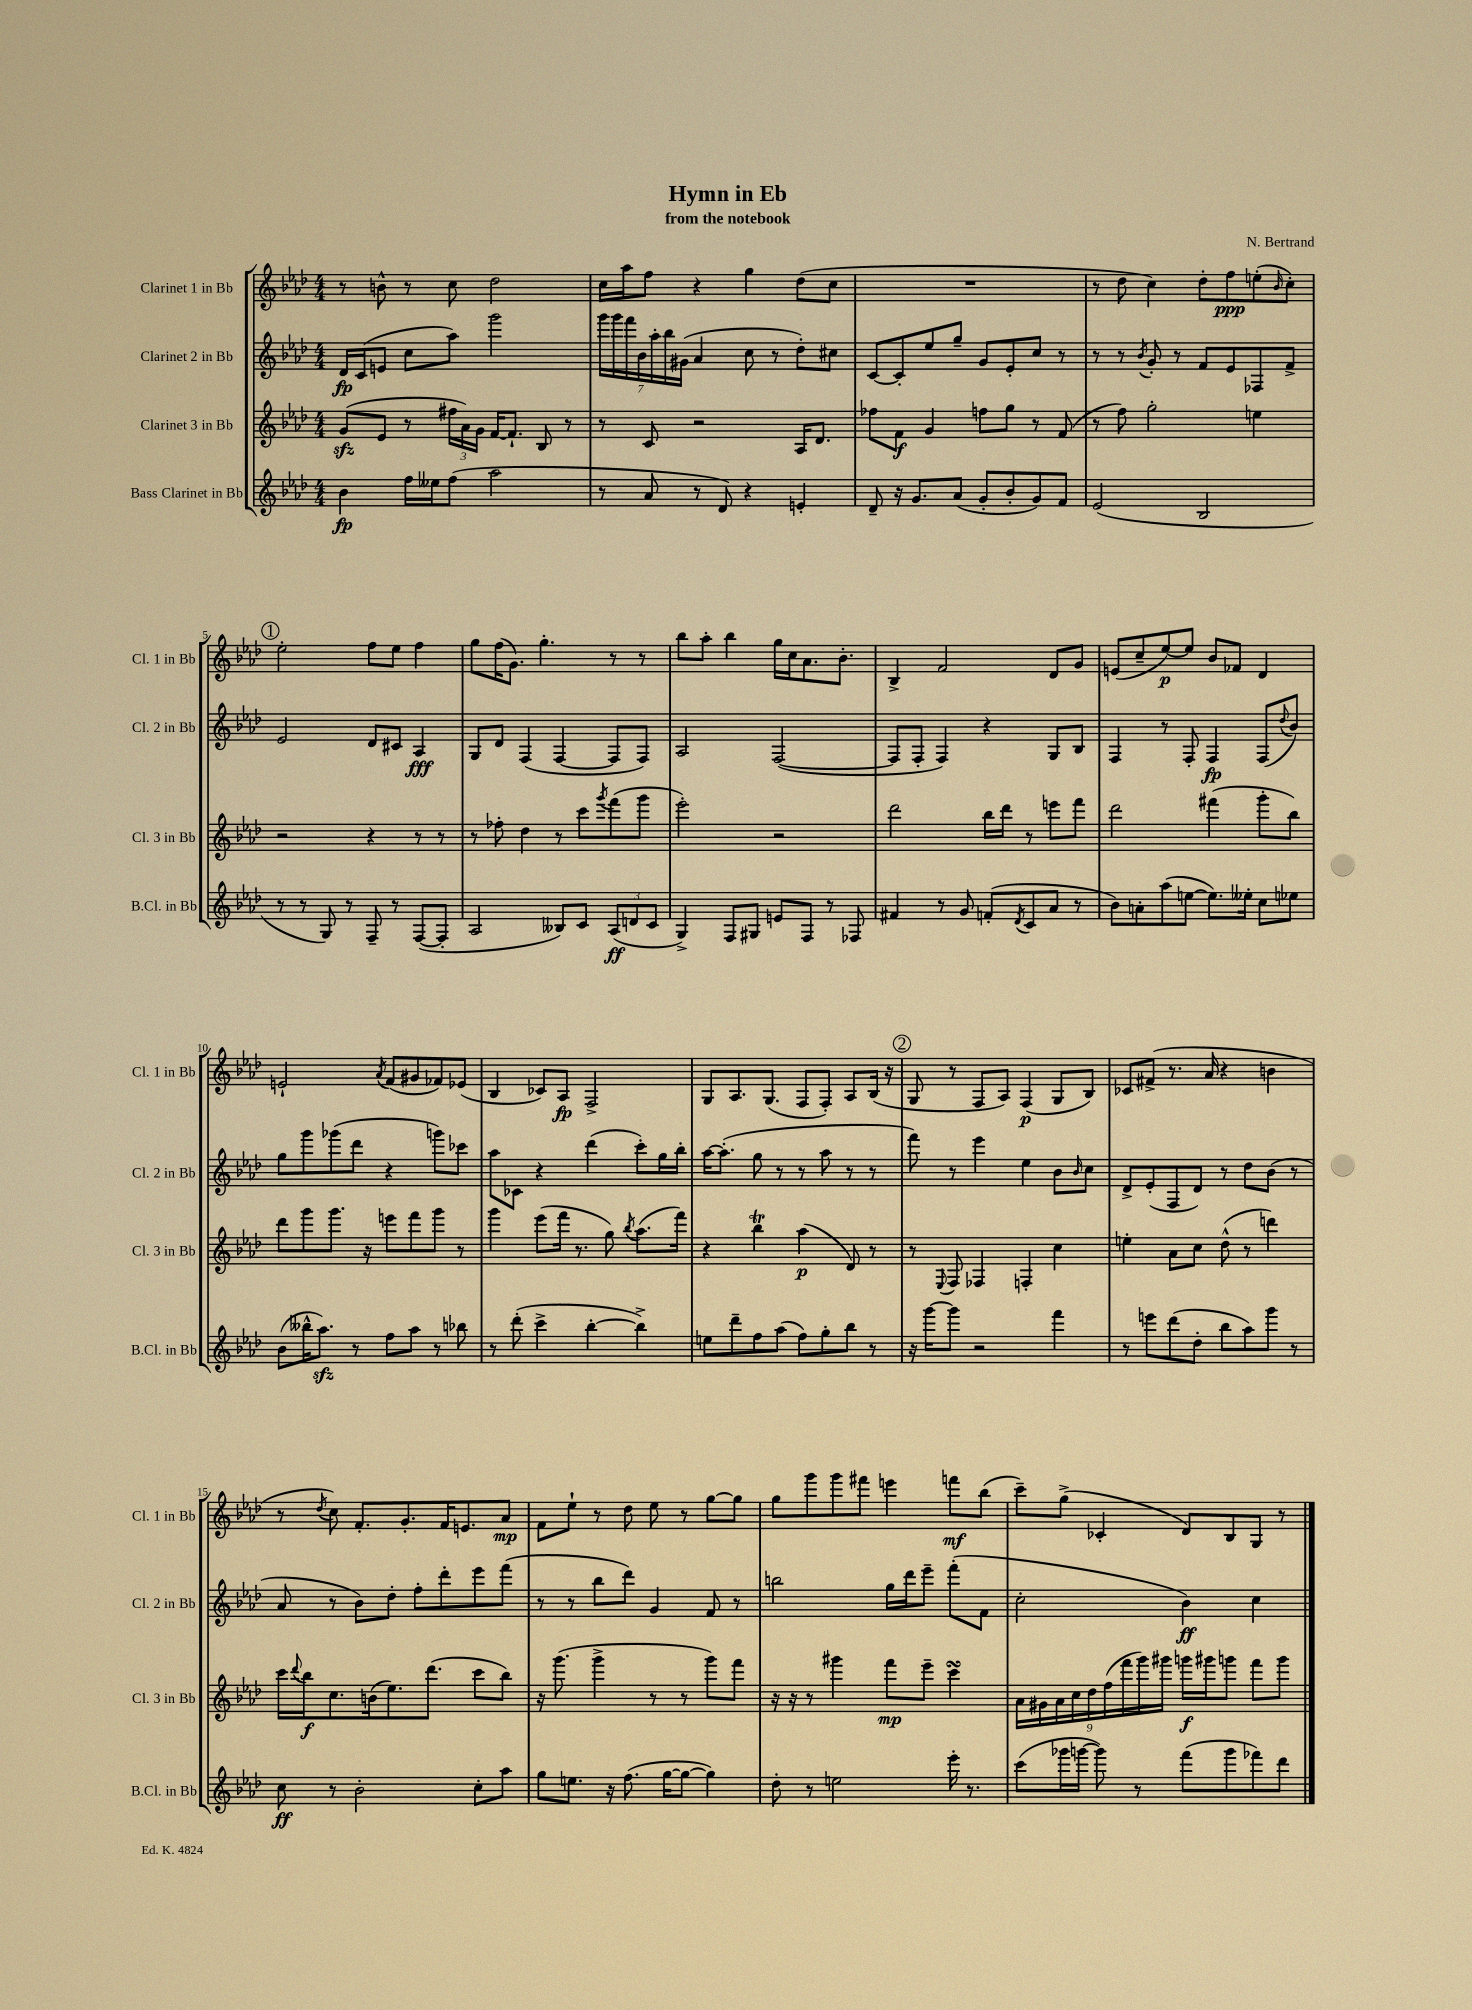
\header { title = "Hymn in Eb" composer = "N. Bertrand" subtitle = "from the notebook" }
<<
\new StaffGroup <<
\new Staff = "s0" \with { instrumentName = "Clarinet 1 in Bb" shortInstrumentName = "Cl. 1 in Bb" } {
    \clef treble \key aes \major \numericTimeSignature \time 4/4
    r8 b'8-^ r8 c''8 des''2 |
    c''16 aes''16 f''8 r4 g''4 des''8( c''8 |
    R1 |
    r8 des''8 c''4) des''8-. f''8\ppp e''8-.( \grace { bes'16 } c''8-.) |
    \mark \markup { \circle "1" } ees''2-. f''8 ees''8 f''4 |
    g''8 f''16( g'8.) g''4.-. r8 r8 |
    bes''8 aes''8-. bes''4 g''16 c''16 aes'8. bes'8.-. |
    bes4-> f'2 des'8 g'8 |
    e'8( c''8-- ees''8~\p) ees''8 bes'8 fes'8 des'4 |
    e'2-! \acciaccatura { aes'8 } f'8( gis'8 fes'8) ees'8( |
    bes4 ces'8) aes8\fp f2-> |
    g8 aes8. g8.( f8 f8-.) aes8 bes16( r16 |
    \mark \markup { \circle "2" } g8 r8 f8 aes8) f4\p( g8 bes8) |
    ces'8 fis'8->( r8. aes'16 r4 b'4 |
    r8 \acciaccatura { des''8 } c''8) f'8.-. g'8.-. f'16 e'8. aes'8\mp |
    f'8 ees''8-! r8 des''8 ees''8 r8 g''8~ g''8 |
    g''8 g'''8 g'''8 fis'''8 e'''4 f'''8\mf bes''8( |
    c'''8--) g''8->( ces'4-. des'8) bes8 g8 r8 \bar "|." |
}
\new Staff = "s1" \with { instrumentName = "Clarinet 2 in Bb" shortInstrumentName = "Cl. 2 in Bb" } {
    \clef treble \key aes \major \numericTimeSignature \time 4/4
    des'16\fp c'16( e'8 c''8 aes''8) g'''2 |
    \tuplet 7/4 { g'''16 g'''16 f'''16 bes'16 aes''16-. bes''16 gis'16( } aes'4 c''8 r8 des''8-.) cis''8 |
    c'8~ c'8-. ees''8 g''8-- g'8 ees'8-. c''8 r8 |
    r8 r8 \acciaccatura { bes'8 } g'8-. r8 f'8 ees'8 fes8 f'8-> |
    \mark \markup { \circle "1" } ees'2 des'8 cis'8 aes4\fff |
    g8 des'8 f4( f4~ f8 f8) |
    aes2 f2~( |
    f8 f8-. f4) r4 g8 bes8 |
    f4 r8 f8-. f4\fp f8( \appoggiatura { des''8 } bes'8) |
    g''8 g'''8 ges'''8( des'''8 r4 g'''8) ces'''8 |
    aes''8 ces'8 r4 des'''4( c'''8-.) g''16 bes''16-. |
    aes''16~ aes''8.-.( g''8 r8 r8 aes''8 r8 r8 |
    \mark \markup { \circle "2" } f'''8) r8 ees'''4 ees''4 bes'8 \grace { bes'16 } c''8 |
    des'8-> ees'8-.( f8 des'8) r8 des''8 bes'8( r8 |
    aes'8 r8 bes'8) des''8-. f''8-. des'''8-. ees'''8 f'''8( |
    r8 r8 bes''8 des'''8) g'4 f'8 r8 |
    b''2 g''16 des'''16 ees'''8-- f'''8-.( f'8 |
    c''2-. bes'4\ff) c''4 \bar "|." |
}
\new Staff = "s2" \with { instrumentName = "Clarinet 3 in Bb" shortInstrumentName = "Cl. 3 in Bb" } {
    \clef treble \key aes \major \numericTimeSignature \time 4/4
    g'8\sfz( ees'8 r8 \tuplet 3/2 { fis''16 aes'16) g'16 } f'16~ f'8.-! bes8 r8 |
    r8 c'8 r2 aes16 des'8. |
    fes''8 f'8\f g'4 f''8 g''8 r8 f'8( |
    r8 f''8) g''2-. e''4 |
    \mark \markup { \circle "1" } r2 r4 r8 r8 |
    r8 fes''8-. des''4 r8 c'''8 \acciaccatura { g'''8 } f'''8( g'''8 |
    ees'''2-.) r2 |
    des'''2 bes''16 des'''16 r8 e'''8 f'''8 |
    des'''2 fis'''4( g'''8-. bes''8) |
    des'''8 g'''8 g'''8. r16 e'''8 f'''8 g'''8 r8 |
    g'''4 ees'''8( f'''16 r8. g''8) \acciaccatura { bes''8 } aes''8.( f'''16) |
    r4 bes''4\trill aes''4\p( des'8) r8 |
    \mark \markup { \circle "2" } r8 \appoggiatura { ees8 } f8 fes4 f4-. c''4 |
    e''4-. aes'8 c''8 des''8-^( r8 d'''4) |
    c'''16 \appoggiatura { des'''8 } bes''16\f c''8. b'16( ees''8.) des'''8.( c'''8 bes''8) |
    r16 g'''8.( g'''4-> r8 r8 g'''8) f'''8 |
    r16 r16 r8 gis'''4 f'''8\mp ees'''8-- c'''4\turn |
    \tuplet 9/8 { aes'16 gis'16 aes'16 c''16 des''16 f''16( f'''16 g'''16) gis'''16 } g'''16\f gis'''16 g'''8 f'''8 g'''8 \bar "|." |
}
\new Staff = "s3" \with { instrumentName = "Bass Clarinet in Bb" shortInstrumentName = "B.Cl. in Bb" } {
    \clef treble \key aes \major \numericTimeSignature \time 4/4
    bes'4\fp f''16 eeses''16 f''8( aes''2 |
    r8 aes'8 r8 des'8) r4 e'4-. |
    des'8-- r16 g'8. aes'8( g'8-. bes'8-. g'8) f'8 |
    ees'2( bes2 |
    \mark \markup { \circle "1" } r8 r8 g8) r8 f8-- r8 f8~( f8-. |
    aes2 beses8) c'8 \tuplet 3/2 { aes8\ff( d'8 c'8 } |
    g4->) f8 gis8 e'8 f8 r8 fes8 |
    fis'4 r8 g'8 f'8-.( \acciaccatura { des'8 } c'8 aes'8 r8 |
    bes'8) a'8-. aes''8( e''8~ e''8.) eeses''16-. c''8 ees''8 |
    bes'8( beses''16-^ aes''8.\sfz) r8 f''8 aes''8 r8 bes''8 |
    r8 des'''8-.( c'''4-> bes''4~-. bes''4->) |
    e''8 des'''8-- f''8 aes''8( f''8) g''8-. bes''8 r8 |
    \mark \markup { \circle "2" } r16 g'''16~ g'''8 r2 f'''4 |
    r8 e'''8 des'''8( des''8-. bes''8 aes''8) g'''8 r8 |
    c''8\ff r8 bes'2-. c''8-. aes''8 |
    g''8 e''8. r16 f''8.( g''16~ g''8~ g''4) |
    des''8-. r8 e''2 ees'''16-. r8. |
    c'''8( ges'''16 g'''16~ g'''8) r8 f'''8( g'''8 fes'''8) des'''8 \bar "|." |
}
>>
>>
